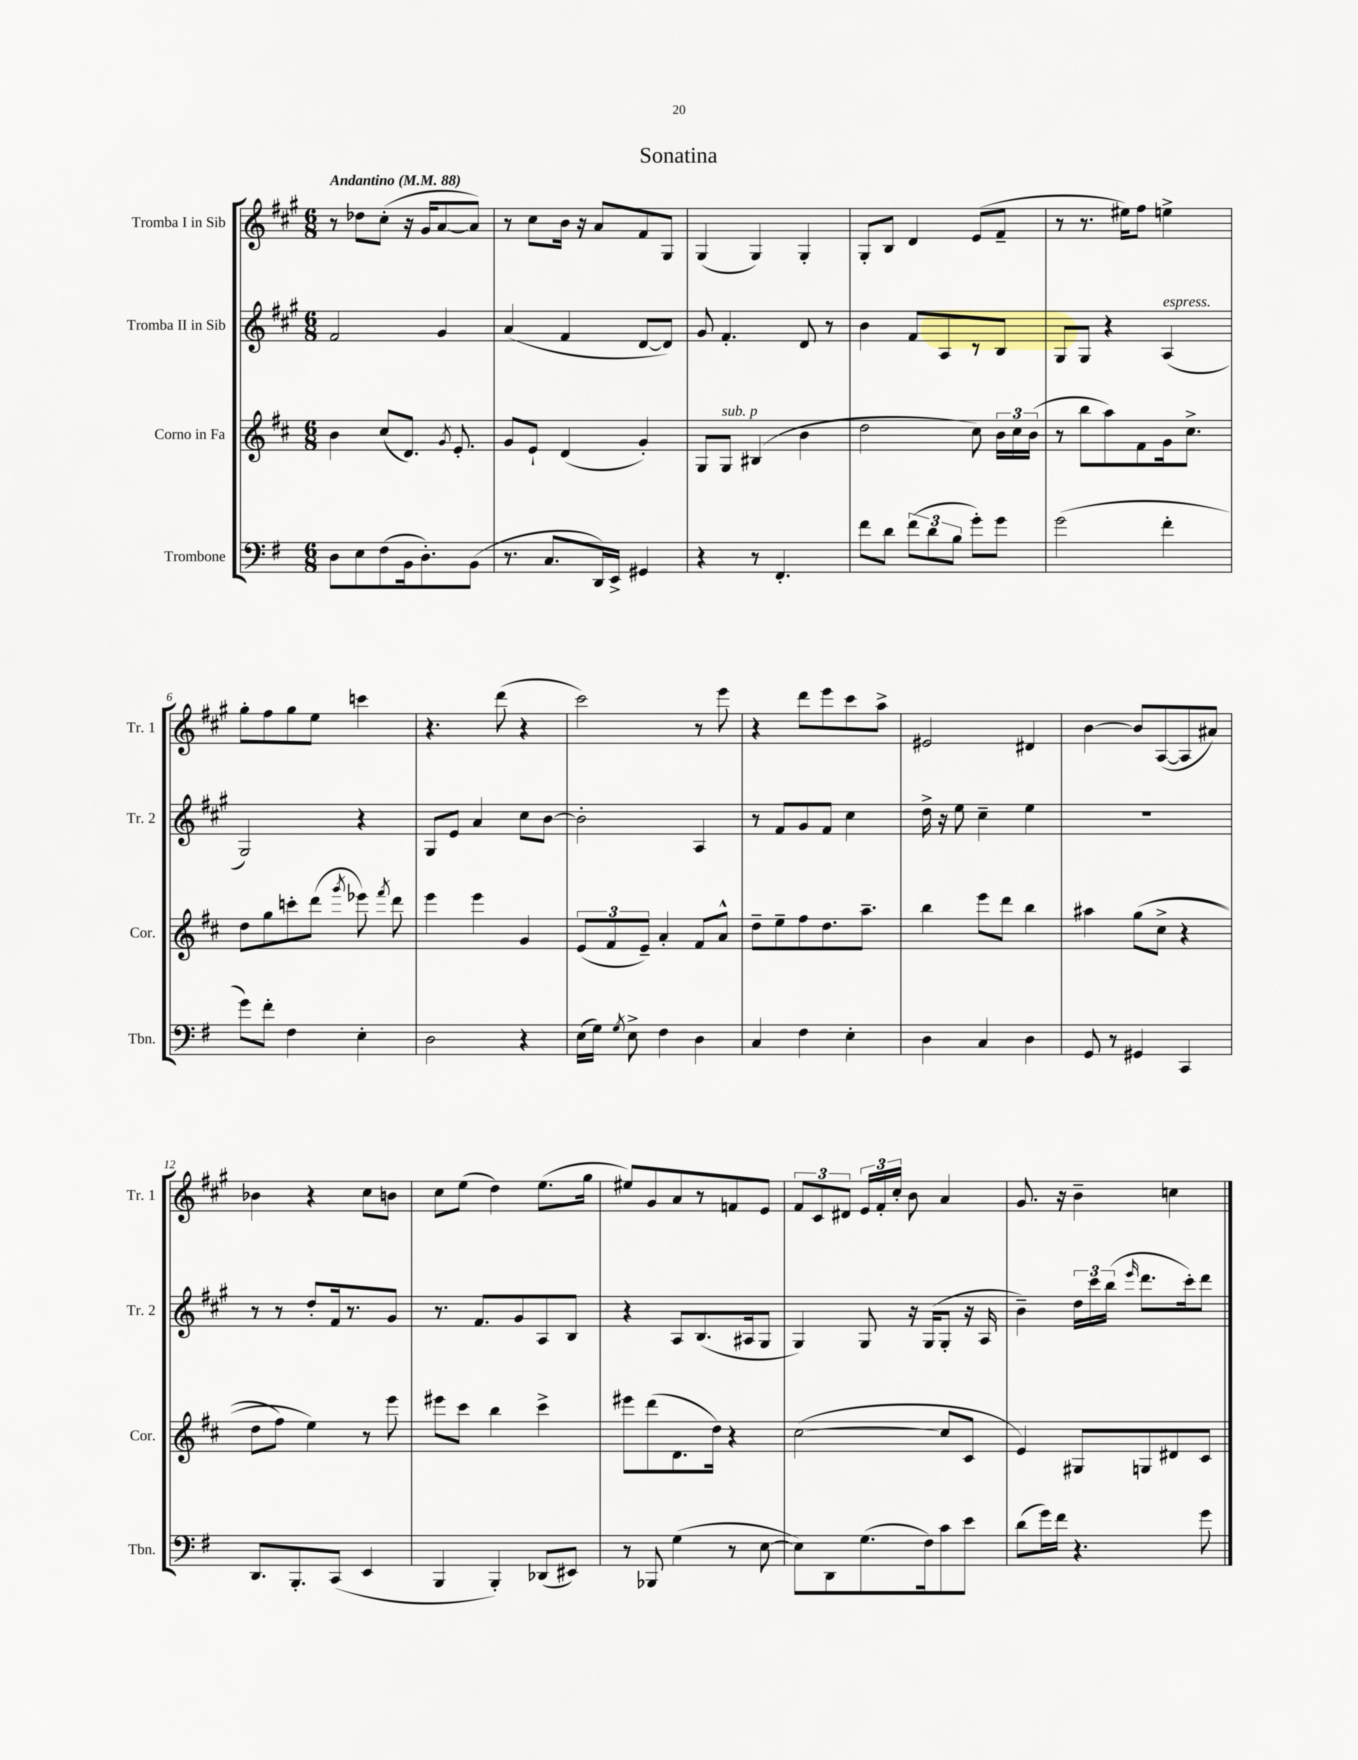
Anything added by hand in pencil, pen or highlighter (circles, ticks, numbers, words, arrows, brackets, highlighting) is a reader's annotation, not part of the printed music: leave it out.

**kern	**kern	**kern	**kern
*staff4	*staff3	*staff2	*staff1
*clefF4	*clefG2	*clefG2	*clefG2
*k[f#]	*k[f#c#]	*k[f#c#g#]	*k[f#c#g#]
*M6/8	*M6/8	*M6/8	*M6/8
*MM88	*MM88	*MM88	*MM88
8D	4b	2f#	8r
8E	.	.	8dd-
(8F#	(8cc#	.	(8cc#'
16BB	8.d)	.	16r
8.D')	.	.	16g#
.	.	4g#	[8a
.	8qg	.	.
.	8.e'	.	.
(8BB	.	.	8a])
=	=	=	=
8.r	8g	(4a	8r
.	8e`	.	8cc#
8.C	.	.	.
.	(4d	4f#	16b
.	.	.	16r
16DD)	.	.	8a
16EE^	.	.	.
4GG#	4g')	[8d	8f#
.	.	8d])	8G#
=	=	=	=
4r	8G	8g#	(4G#
.	8G	4.f#'	.
8r	(4B#	.	4G#)
4.FF#'	.	.	.
.	4b	8d	4G#'
.	.	8r	.
=	=	=	=
8f#	2dd	4b	8G#'
8d	.	.	8B
(12f#	.	8f#	4d
12d	.	.	.
.	.	8A	.
12B	.	.	.
8g')	8cc#)	8r	(8e
8g	24b	8B	8f#~
.	24cc#	.	.
.	(24b	.	.
=	=	=	=
(2g	8r	8G#	8r
.	8bb	8G#	8.r
.	8aa)	4r	.
.	.	.	16ee#)
.	8f#	.	8ff#
4f#'	16g	(4A	4ee^
.	8.cc#^	.	.
=	=	=	=
8g)	8dd	2G#)	8gg#'
8f#'	8gg	.	8ff#
4F#	8ccc'	.	8gg#
.	(8ddd	.	8ee
.	8qggg	.	.
4E'	8eee-)	4r	4ccc
.	8qfff#	.	.
.	8ddd	.	.
=	=	=	=
2D	4eee	8G#	4.r
.	.	8e	.
.	4eee	4a	.
.	.	.	(8ddd
4r	4g	8cc#	4r
.	.	[8b	.
=	=	=	=
(16E	(12e	2b']	2ccc#)
16G)	.	.	.
.	12f#	.	.
8qG	.	.	.
8E^	.	.	.
.	12e~)	.	.
4F#	4a'	.	.
4D	8f#	4A	8r
.	8a^^	.	8eee
=	=	=	=
4C	8dd~	8r	4r
.	8ee~	8f#	.
4F#	8ff#	8g#	8ddd
.	8.dd	8f#	8eee
4E'	.	4cc#	8ccc#
.	8.aa~	.	.
.	.	.	8aa^
=	=	=	=
4D	4bb	16dd^	2e#
.	.	16r	.
.	.	8ee	.
4C	8eee	4cc#~	.
.	8ddd	.	.
4D	4bb	4ee	4d#
=	=	=	=
8GG	4aa#	2.r	[4b
8r	.	.	.
4GG#	&((8gg	.	8b]
.	8cc#^	.	([8A
4CC	4r	.	8A]
.	.	.	8a#)
=	=	=	=
8.DD	8dd	8r	4b-
.	8ff#)	8r	.
8.BBB'	.	.	.
.	4ee&)	8dd'	4r
(8CC	.	16f#	.
.	.	8.r	.
4EE	8r	.	8cc#
.	8eee	8g#	8b
=	=	=	=
4BBB	8eee#	8.r	8cc#
.	8ccc#	.	(8ee
.	.	8.f#	.
4BBB')	4bb	.	4dd)
.	.	8g#	.
(8DD-	4ccc#^	8A	(8.ee
8EE#)	.	8B	.
.	.	.	16gg#
=	=	=	=
8r	8eee#	4r	8ee#)
8BBB-	(8ddd	.	8g#
(4G	8.d	8A	8a
.	.	(8.B	8r
.	16dd)	.	.
8r	4r	.	8f
.	.	16A#	.
[8E	.	8G#	8e
=	=	=	=
8E])	([2cc#	4G#)	12f#
.	.	.	12c#
8DD	.	.	.
.	.	.	12d#
(8.G	.	8G#	24e
.	.	.	24f#'
.	.	.	24cc#'
.	.	16r	8b
16F#)	.	(16G#	.
8c	8cc#]	8G#'	4a
8e	8c#	16r	.
.	.	16A	.
=	=	=	=
(8d	4e)	4b~)	8.g#
16g)	.	.	.
16f#	.	.	16r
4.r	8G#	24dd	4b~
.	.	24ccc#	.
.	.	(24bb	.
.	.	16qqeee	.
.	8G	8.ddd	.
.	8d#	.	4cc
.	.	16ccc#')	.
8g	8c#	8ddd	.
==	==	==	==
*-	*-	*-	*-
